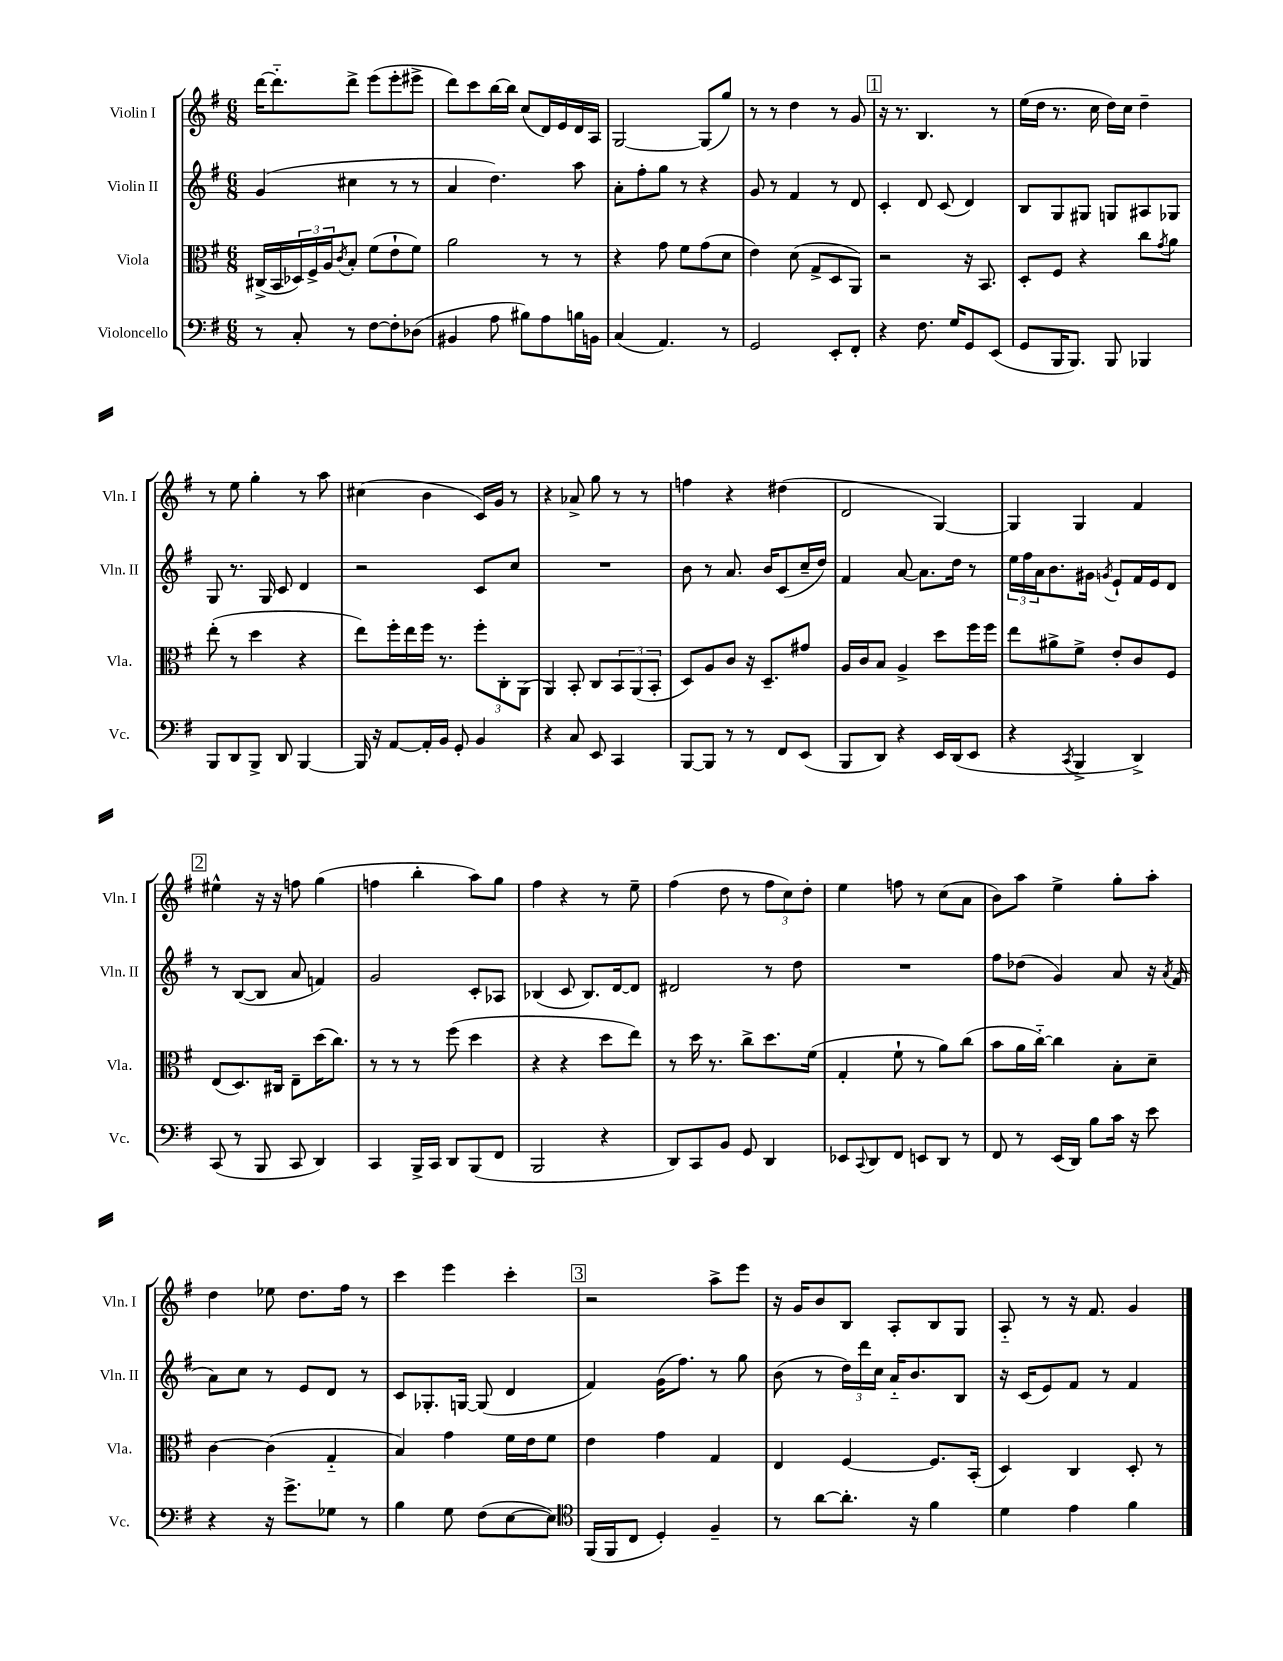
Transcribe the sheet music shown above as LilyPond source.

<<
\new StaffGroup <<
\new Staff = "s0" \with { instrumentName = "Violin I" shortInstrumentName = "Vln. I" } {
    \clef treble \key g \major \numericTimeSignature \time 6/8
    d'''16~ d'''8.-_ d'''8-> e'''8( e'''8-. eis'''8-> |
    d'''8) c'''8 b''16~ b''16 c''8( d'16) e'16 d'16 a16 |
    g2~ g8( g''8) |
    r8 r8 d''4 r8 g'8 |
    \mark \markup { \box "1" } r16 r8. b4. r8 |
    e''16( d''16 r8. c''16 d''16) c''16 d''4-- |
    r8 e''8 g''4-. r8 a''8 |
    cis''4( b'4 c'16) g'16 r8 |
    r4 aes'8-> g''8 r8 r8 |
    f''4 r4 dis''4( |
    d'2 g4~) |
    g4 g4 fis'4 |
    \mark \markup { \box "2" } eis''4-^ r16 r16 f''8 g''4( |
    f''4 b''4-. a''8) g''8 |
    fis''4 r4 r8 e''8-- |
    fis''4( d''8 r8 \tuplet 3/2 { fis''8 c''8) d''8-. } |
    e''4 f''8 r8 c''8( a'8 |
    b'8) a''8 e''4-> g''8-. a''8-. |
    d''4 ees''8 d''8. fis''16 r8 |
    c'''4 e'''4 c'''4-. |
    \mark \markup { \box "3" } r2 a''8-> e'''8 |
    r16 g'16 b'8 b8 a8-. b8 g8 |
    a8-_ r8 r16 fis'8. g'4 \bar "|." |
}
\new Staff = "s1" \with { instrumentName = "Violin II" shortInstrumentName = "Vln. II" } {
    \clef treble \key g \major \numericTimeSignature \time 6/8
    g'4( cis''4 r8 r8 |
    a'4 d''4.) a''8 |
    a'8-. fis''8-. g''8 r8 r4 |
    g'8 r8 fis'4 r8 d'8 |
    \mark \markup { \box "1" } c'4-. d'8 c'8( d'4) |
    b8 g8 gis8 g8 ais8 ges8 |
    g8 r8. g16 c'8 d'4 |
    r2 c'8 c''8 |
    R2. |
    b'8 r8 a'8. b'16 c'8( c''16-- d''16) |
    fis'4 a'8~ a'8. d''16 r8 |
    \tuplet 3/2 { e''16 fis''16 a'16 } b'8. gis'16 \acciaccatura { g'8 } e'8-! fis'16 e'16 d'8 |
    \mark \markup { \box "2" } r8 b8~( b8 a'8 f'4) |
    g'2 c'8-. aes8 |
    bes4( c'8 bes8.) d'16~ d'8 |
    dis'2 r8 d''8 |
    R2. |
    fis''8 des''8( g'4) a'8 r16 \acciaccatura { a'8 } fis'16( |
    a'8) c''8 r8 e'8 d'8 r8 |
    c'8 ges8.-. g16~ g8( d'4 |
    \mark \markup { \box "3" } fis'4) g'16( fis''8.) r8 g''8 |
    b'8( r8 \tuplet 3/2 { d''16) d'''16 c''16 } a'16-_ b'8. b8 |
    r16 c'16( e'8) fis'8 r8 fis'4 \bar "|." |
}
\new Staff = "s2" \with { instrumentName = "Viola" shortInstrumentName = "Vla." } {
    \clef alto \key g \major \numericTimeSignature \time 6/8
    cis16->( b,16 \tuplet 3/2 { des16) fis16-> a16 } \acciaccatura { c'8 } b8-. fis'8( e'8-! fis'8) |
    a'2 r8 r8 |
    r4 g'8 fis'8 g'8( d'8 |
    e'4) d'8( g8-> d8 a,8) |
    \mark \markup { \box "1" } r2 r16 b,8. |
    d8-. fis8 r4 c''8 \acciaccatura { g'8 } a'8 |
    e''8-.( r8 d''4 r4 |
    e''8) fis''16-. e''16 fis''16 r8. \tuplet 3/2 { fis''8-. c8-. a,8( } |
    a,4) b,8-. c8 \tuplet 3/2 { b,8 a,8( b,8-. } |
    d8) a8 c'8 r16 d8.-- gis'8 |
    a16 c'16 b8 a4-> d''8 fis''16 fis''16 |
    e''8 ais'8-> fis'8-> e'8-. c'8 fis8 |
    \mark \markup { \box "2" } e8( d8.) cis16 e8-- d''16( c''8.) |
    r8 r8 r8 fis''8( d''4 |
    r4 r4 d''8 e''8) |
    r8 d''16 r8. c''8-> d''8. fis'16( |
    g4-. fis'8-! r8 a'8) c''8( |
    b'8 a'16 c''16~-_) c''4 b8-. d'8-- |
    c'4~ c'4( g4-_ |
    b4) g'4 fis'16 e'16 fis'8 |
    \mark \markup { \box "3" } e'4 g'4 g4 |
    e4 fis4~ fis8. b,16-.( |
    d4) c4 d8-. r8 \bar "|." |
}
\new Staff = "s3" \with { instrumentName = "Violoncello" shortInstrumentName = "Vc." } {
    \clef bass \key g \major \numericTimeSignature \time 6/8
    r8 c8-. r8 fis8~ fis8-. des8( |
    bis,4 a8 bis8) a8 b16 b,16 |
    c4( a,4.) r8 |
    g,2 e,8-. fis,8-. |
    \mark \markup { \box "1" } r4 fis8. g16 g,8 e,8( |
    g,8 b,,16 b,,8.) b,,8 bes,,4 |
    b,,8 d,8 b,,8-> d,8 b,,4~ |
    b,,16 r16 a,8~ a,16-. b,16 g,8-. b,4 |
    r4 c8 e,8 c,4 |
    b,,8~ b,,8 r8 r8 fis,8 e,8( |
    b,,8 d,8) r4 e,16 d,16( e,8 |
    r4 \acciaccatura { c,8 } b,,4-> d,4->) |
    \mark \markup { \box "2" } c,8( r8 b,,8 c,8 d,4) |
    c,4 b,,16-> c,16 d,8 b,,8( fis,8 |
    b,,2 r4 |
    d,8) c,8 b,8 g,8 d,4 |
    ees,8 \appoggiatura { c,8 } d,8 fis,8 e,8 d,8 r8 |
    fis,8 r8 e,16( d,16) b8 c'16 r16 e'8 |
    r4 r16 g'8.-> ges8 r8 |
    b4 g8 fis8( e8~ e8) |
    \mark \markup { \box "3" } \clef tenor fis,16( fis,16 c8 d4-.) fis4-- |
    r8 a'8~ a'8.-. r16 fis'4 |
    d'4 e'4 fis'4 \bar "|." |
}
>>
>>
\layout { \context { \Score \remove "Bar_number_engraver" } }
